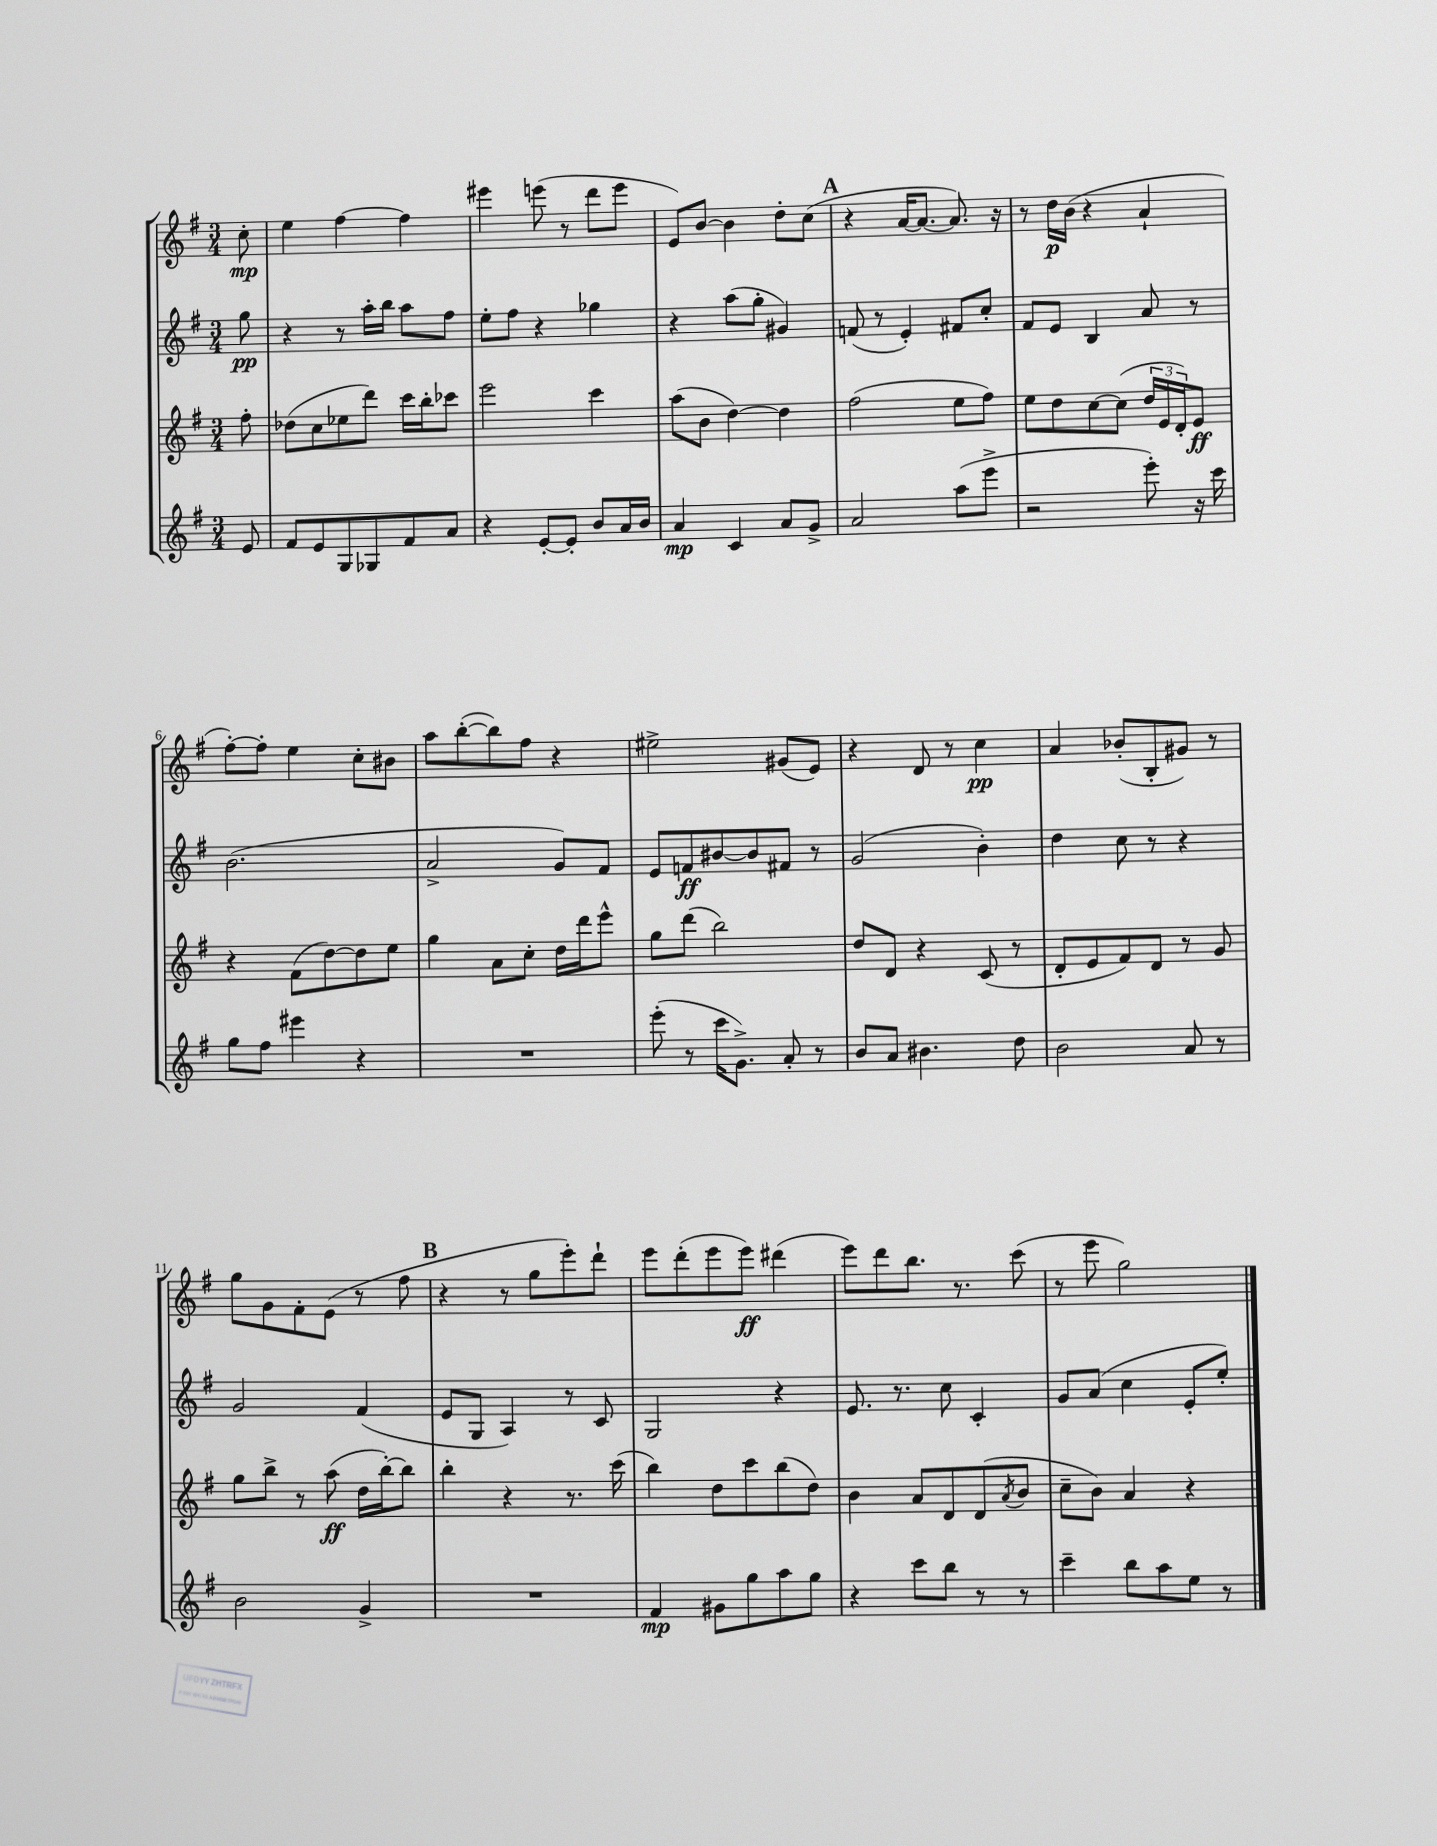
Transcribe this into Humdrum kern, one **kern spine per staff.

**kern	**kern	**kern	**kern
*staff4	*staff3	*staff2	*staff1
*clefG2	*clefG2	*clefG2	*clefG2
*k[f#]	*k[f#]	*k[f#]	*k[f#]
*M3/4	*M3/4	*M3/4	*M3/4
8e	8ff#'	8gg	8cc'
=	=	=	=
8f#	(8dd-	4r	4ee
8e	8cc	.	.
8G	8ee-	8r	[4ff#
8G-	8ddd)	16aa'	.
.	.	16bb	.
8f#	16ccc	8aa	4ff#]
.	16bb'	.	.
8a	8ccc-	8ff#	.
=	=	=	=
4r	2eee	8ee'	4eee#
.	.	8ff#	.
[8e'	.	4r	(8eee
8e']	.	.	8r
8b	4ccc	4gg-	8ddd
16a	.	.	8eee
16b	.	.	.
=	=	=	=
4a	(8aa	4r	8e)
.	8b	.	[8b
4c	[4dd)	(8aa	4b]
.	.	8gg'	.
8a	4dd]	4g#)	8dd'
8g^	.	.	(8cc
=	=	=	=
2a	(2ff#	(8f	4r
.	.	8r	.
.	.	4e')	[16a
.	.	.	8.a_
(8aa	8ee	8f#	8.a])
8eee^	8ff#)	8cc'	.
.	.	.	16r
=	=	=	=
2r	8ee	8f#	8r
.	8dd	8e	16dd
.	.	.	(16b
.	[8cc	4B	4r
.	(8cc]	.	.
8eee')	24dd	8a	4a`
.	24e	.	.
.	24d')	.	.
16r	8e	8r	.
16ccc	.	.	.
=	=	=	=
8gg	4r	(2.b	[8ff#')
8ff#	.	.	8ff#']
4eee#	(8f#	.	4ee
.	[8dd)	.	.
4r	8dd]	.	8cc'
.	8ee	.	8b#
=	=	=	=
2.r	4gg	2a^	8aa
.	.	.	([8bb'
.	8a	.	8bb])
.	8cc'	.	8ff#
.	16dd	8g)	4r
.	16ddd	.	.
.	8eee^^	8f#	.
=	=	=	=
(8eee'	8gg	8e	2ee#^
8r	(8ddd	8f	.
16ccc	2bb)	[8b#	.
8.g^)	.	.	.
.	.	8b#]	.
8a'	.	8f#	(8g#
8r	.	8r	8e)
=	=	=	=
8b	8dd	(2g	4r
8a	8d	.	.
4.b#	4r	.	8d
.	.	.	8r
.	(8c	4b')	4cc
8dd	8r	.	.
=	=	=	=
2b	8d'	4dd	4a
.	8e	.	.
.	8f#)	8cc	(8b-'
.	8d	8r	8B'
8a	8r	4r	8g#)
8r	8g	.	8r
=	=	=	=
2b	8gg	2g	8gg
.	8bb^	.	8g
.	8r	.	8f#'
.	(8aa	.	(8e
4g^	16dd	(4f#	8r
.	[16bb')	.	.
.	8bb]	.	8ff#
=	=	=	=
2.r	4bb'	8e	4r
.	.	8G	.
.	4r	4A)	8r
.	.	.	8gg
.	8.r	8r	8eee')
.	.	8c	8ddd`
.	(16ccc	.	.
=	=	=	=
4f#	4bb)	2G	8eee
.	.	.	(8ddd'
8g#	8dd	.	8eee
8gg	8ccc	.	8eee)
8aa	(8bb	4r	(4ddd#
8gg	8dd)	.	.
=	=	=	=
4r	4b	8.e	8eee)
.	.	.	8ddd
.	.	8.r	.
8ccc	8a	.	8.bb
8bb	8d	8cc	.
.	.	.	8.r
8r	(8d	4c'	.
.	8qa	.	.
8r	8b	.	(8ccc
=	=	=	=
4ccc~	8cc~	8g	8r
.	8b)	(8a	8eee
8bb	4a	4cc	2gg)
8aa	.	.	.
8ee	4r	8e'	.
8r	.	8ee')	.
==	==	==	==
*-	*-	*-	*-
